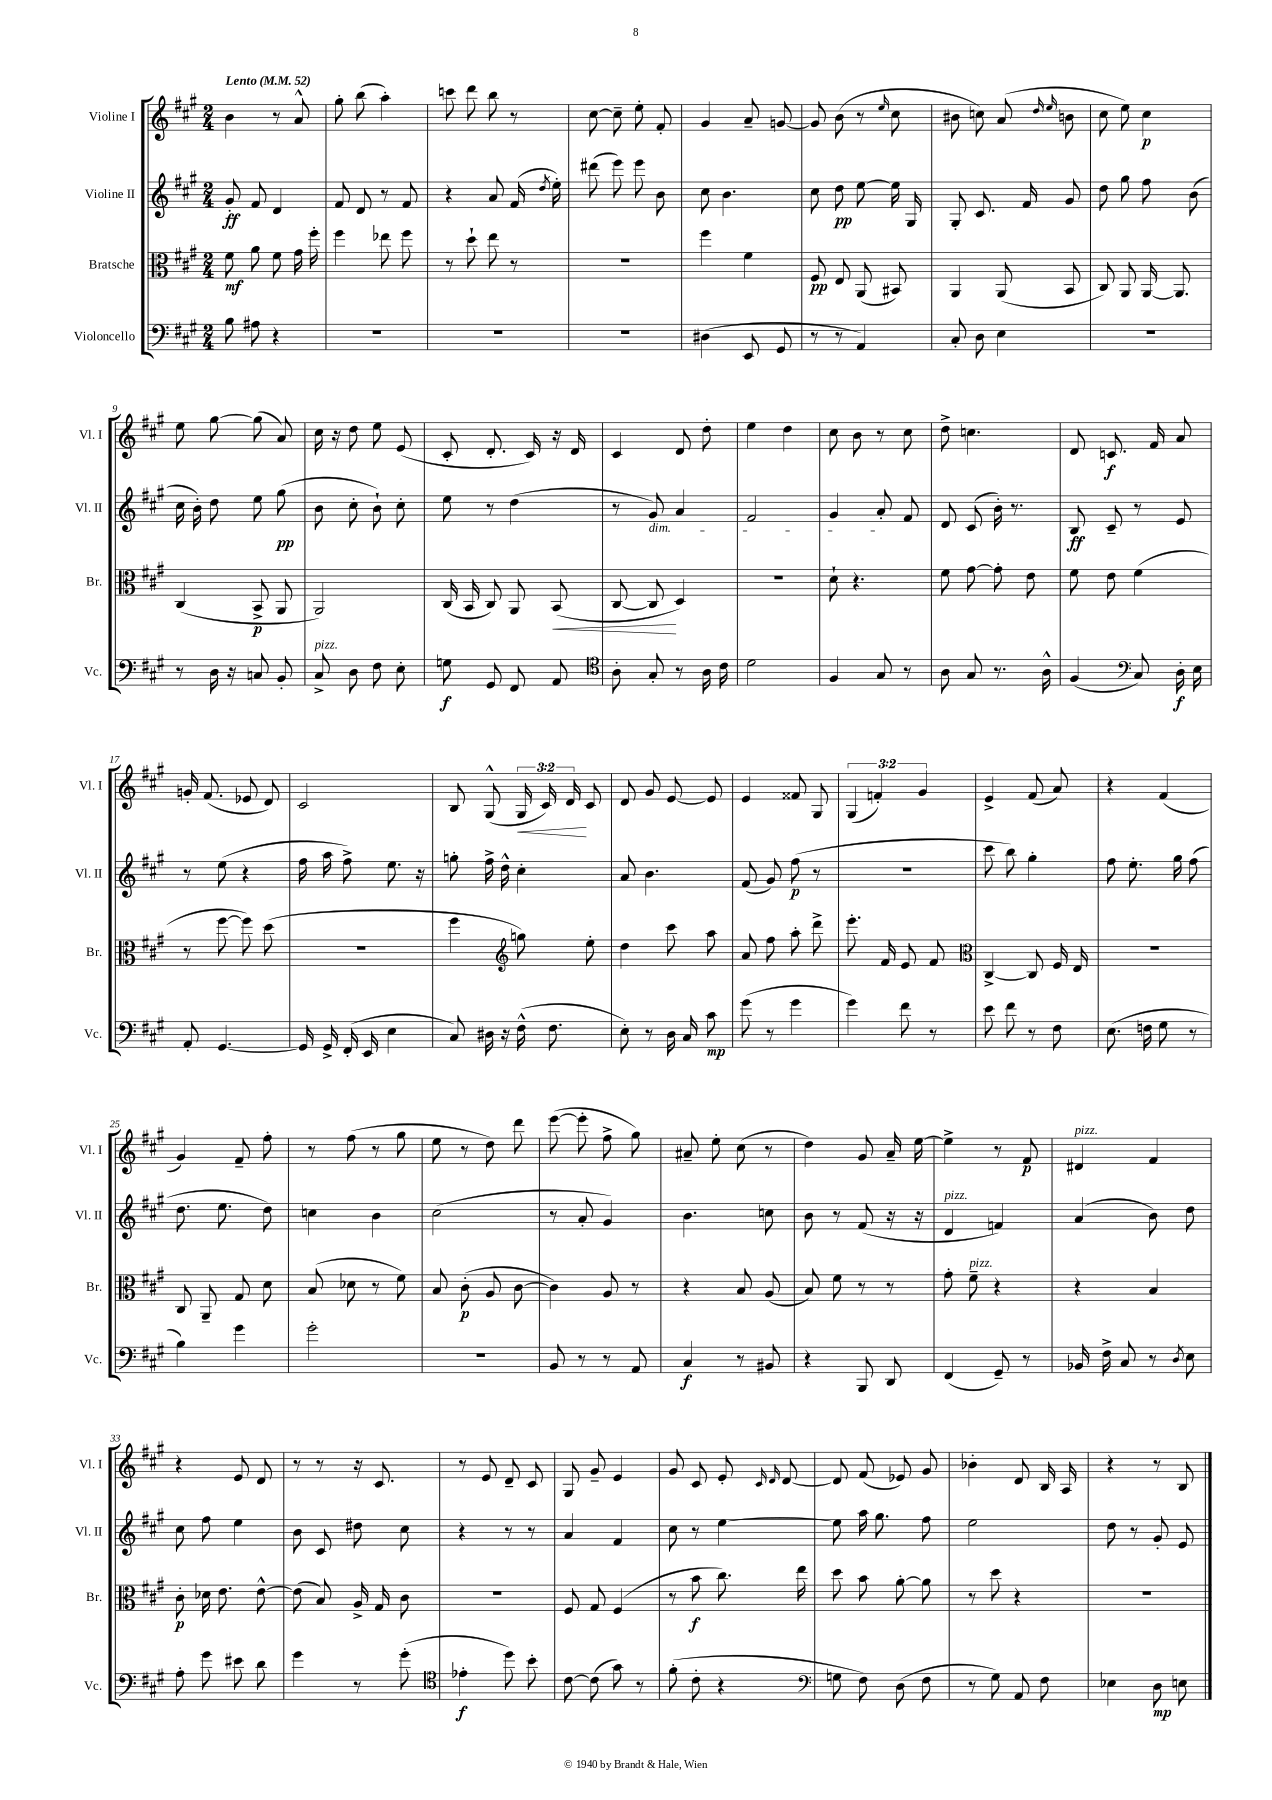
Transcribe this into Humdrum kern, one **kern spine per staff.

**kern	**dynam	**kern	**dynam	**kern	**dynam	**kern	**dynam
*part4	*part4	*part3	*part3	*part2	*part2	*part1	*part1
*staff4	*staff4	*staff3	*staff3	*staff2	*staff2	*staff1	*staff1
*I"Violoncello	*	*I"Bratsche	*	*I"Violine II	*	*I"Violine I	*
*I'Vc.	*	*I'Br.	*	*I'Vl. II	*	*I'Vl. I	*
*clefF4	*	*clefC3	*	*clefG2	*	*clefG2	*
*k[f#c#g#]	*	*k[f#c#g#]	*	*k[f#c#g#]	*	*k[f#c#g#]	*
*M2/4	*	*M2/4	*	*M2/4	*	*M2/4	*
*MM52	*	*MM52	*	*MM52	*	*MM52	*
=1	=1	=1	=1	=1	=1	=1	=1
!	!	!	!	!	!	!LO:TX:a:B:t=Lento	!
8B\	.	8f#\	mf	8g#'/	ff	4b\	.
8A#X\	.	8a\	.	8f#/	.	.	.
4r	.	8f#\	.	4d/	.	8r	.
.	.	16g#\	.	.	.	8a^^/	.
.	.	16ff#'\	.	.	.	.	.
=2	=2	=2	=2	=2	=2	=2	=2
2r	.	4ff#\	.	8f#/	.	8gg#'\	.
.	.	.	.	8d/	.	(8bb\	.
.	.	8ee-X\	.	8r	.	4aa'\)	.
.	.	8ff#\	.	8f#/	.	.	.
=3	=3	=3	=3	=3	=3	=3	=3
2r	.	8r	.	4r	.	8cccn\	.
.	.	8dd`\	.	.	.	8ddd\	.
.	.	8ee\	.	8a/	.	8bb\	.
.	.	8r	.	(16f#/	.	8r	.
.	.	.	.	8qdd/	.	.	.
.	.	.	.	16ee'\)	.	.	.
=4	=4	=4	=4	=4	=4	=4	=4
2r	.	2r	.	(8ddd#X\	.	[8cc#\	.
.	.	.	.	8eee\)	.	8cc#~\]	.
.	.	.	.	8eee\	.	8ee'\	.
.	.	.	.	8b\	.	8f#'/	.
=5	=5	=5	=5	=5	=5	=5	=5
(4D#X\	.	4ff#\	.	8cc#\	.	4g#/	.
.	.	.	.	4.b\	.	.	.
8EE/	.	4f#\	.	.	.	8a~/	.
8GG#/	.	.	.	.	.	[8gn/	.
=6	=6	=6	=6	=6	=6	=6	=6
8r	.	8F#/	pp	8cc#\	.	8g/]	.
8r	.	8E/	.	8dd\	pp	(8b\	.
4AA/)	.	(8AA/	.	[8ee\	.	8r	.
.	.	.	.	.	.	16qqee/	.
.	.	8BB#X/)	.	16ee\]	.	8cc#\	.
.	.	.	.	16G#/	.	.	.
=7	=7	=7	=7	=7	=7	=7	=7
8C#'/	.	4AA/	.	8G#'/	.	8b#X\	.
8D\	.	.	.	8.c#/	.	8ccn\)	.
4E\	.	(8AA/	.	.	.	(8a/	.
.	.	.	.	16f#/	.	.	.
.	.	.	.	.	.	16qqdd/	.
.	.	.	.	.	.	16qqee/	.
.	.	8BB/	.	8g#/	.	8bn\	.
=8	=8	=8	=8	=8	=8	=8	=8
2r	.	8C#/)	.	8dd\	.	8cc#\	.
.	.	8AA/	.	8gg#\	.	8ee\)	.
.	.	[16AA/	.	8ff#\	.	4cc#\	p
.	.	8.AA/]	.	.	.	.	.
.	.	.	.	(8b\	.	.	.
!!LO:LB:g=z
=9	=9	=9	=9	=9	=9	=9	=9
8r	.	(4C#/	.	16cc#\	.	8ee\	.
.	.	.	.	16b'\)	.	.	.
16D\	.	.	.	8dd\	.	[8gg#\	.
16r	.	.	.	.	.	.	.
8Cn/	.	8BB^/	p	8ee\	.	(8gg#\]	.
8BB'/	.	8AA/	.	(8gg#\	pp	8a/)	.
=10	=10	=10	=10	=10	=10	=10	=10
!LO:TX:a:i:t=pizz.	!	!	!	!	!	!	!
8C#^/	.	2AA/)	.	8b\	.	16cc#\	.
.	.	.	.	.	.	16r	.
8D\	.	.	.	8cc#'\	.	8dd\	.
8F#\	.	.	.	8b`\)	.	8ee\	.
8E'\	.	.	.	8cc#'\	.	(8e/	.
=11	=11	=11	=11	=11	=11	=11	=11
8Gn\	f	(16C#/	.	8ee\	.	8c#'/	.
.	.	16BB/	.	.	.	.	.
8GG#/	.	8C#/)	.	8r	.	8.d'/	.
8FF#/	.	8AA/	.	(4dd\	.	.	.
.	.	.	.	.	.	16c#/)	.
!	!	!	!LO:HP:b	!	!	!	!
8AA/	.	(8BB/	<	.	.	16r	.
.	.	.	.	.	.	16d/	.
=12	=12	=12	=12	=12	=12	=12	=12
*clefC4	*	*	*	*	*	*	*
8A'\	.	[8C#/	.	8r	.	4c#/	.
!	!	!	!	!LO:TX:b:i:t=dim.	!	!	!
8G#'/	.	8C#/]	.	8g#/)	.	.	.
8r	.	4D/)	[	4a/	.	8d/	.
16A\	.	.	.	.	.	8dd'\	.
16c#\	.	.	.	.	.	.	.
=13	=13	=13	=13	=13	=13	=13	=13
2d\	.	2r	.	2f#/	.	4ee\	.
.	.	.	.	.	.	4dd\	.
=14	=14	=14	=14	=14	=14	=14	=14
4F#/	.	8d`\	.	4g#/	.	8cc#\	.
.	.	4.r	.	.	.	8b\	.
8G#/	.	.	.	8a'/	.	8r	.
8r	.	.	.	8f#/	.	8cc#\	.
=15	=15	=15	=15	=15	=15	=15	=15
8A\	.	8f#\	.	8d/	.	8dd^\	.
8G#/	.	[8g#\	.	(8c#/	.	4.ccn\	.
8.r	.	8g#'\]	.	16b'\)	.	.	.
.	.	.	.	8.r	.	.	.
.	.	8e\	.	.	.	.	.
16A^^\	.	.	.	.	.	.	.
=16	=16	=16	=16	=16	=16	=16	=16
(4F#/	.	8f#\	.	8B/	ff	8d/	.
.	.	8e\	.	8c#~/	.	8.cn/	f
*clefF4	*	*	*	*	*	*	*
8C#/)	.	(4f#\	.	8r	.	.	.
.	.	.	.	.	.	16f#/	.
16D'\	f	.	.	8e/	.	8a/	.
16E\	.	.	.	.	.	.	.
!!LO:LB:g=z
=17	=17	=17	=17	=17	=17	=17	=17
8AA'/	.	8r	.	8r	.	16gn'/	.
.	.	.	.	.	.	(8.f#/	.
[4.GG#/	.	[8ff#\	.	(8ee\	.	.	.
.	.	8ff#\])	.	4r	.	8e-X/	.
.	.	(8dd\	.	.	.	8d/)	.
=18	=18	=18	=18	=18	=18	=18	=18
16GG#/]	.	2r	.	16ff#\	.	2c#/	.
16GG#^/	.	.	.	16aa\	.	.	.
(16FF#'/	.	.	.	8ff#^\)	.	.	.
16EE/	.	.	.	.	.	.	.
4E\	.	.	.	8.ee\	.	.	.
.	.	.	.	16r	.	.	.
=19	=19	=19	=19	=19	=19	=19	=19
8C#/)	.	4ff#\	.	8ggn'\	.	8B/	.
16D#X\	.	.	.	16ff#^\	.	(8G#^^/	.
16r	.	.	.	16dd^^\	.	.	.
*	*	*clefG2	*	*	*	*	*
!	!	!	!	!	!	!	!LO:HP:b
(16F#^^\	.	8ggn\)	.	4cc#'\	.	24G#/	<
.	.	.	.	.	.	24c#/)	.
8.F#\	.	.	.	.	.	.	.
.	.	.	.	.	.	24d/	.
.	.	8ee'\	.	.	.	8c#/	[
=20	=20	=20	=20	=20	=20	=20	=20
8E'\)	.	4dd\	.	8a/	.	8d/	.
8r	.	.	.	4.b\	.	8g#/	.
16D\	.	8ccc#\	.	.	.	[8e/	.
16C#/	.	.	.	.	.	.	.
8c#\	mp	8aa\	.	.	.	8e/]	.
=21	=21	=21	=21	=21	=21	=21	=21
(8g#\	.	8a/	.	(8f#/	.	4e/	.
8r	.	8ff#\	.	8g#/)	.	.	.
4g#\	.	8aa'\	.	(8ff#\	p	8f##X/	.
.	.	8ddd^\	.	8r	.	8G#/	.
=22	=22	=22	=22	=22	=22	=22	=22
4g#\)	.	8.eee'\	.	2r	.	(6G#/	.
.	.	.	.	.	.	6fn'/)	.
.	.	16f#/	.	.	.	.	.
8f#\	.	8e/	.	.	.	.	.
.	.	.	.	.	.	6g#/	.
8r	.	8f#/	.	.	.	.	.
=23	=23	=23	=23	=23	=23	=23	=23
*	*	*clefC3	*	*	*	*	*
8e\	.	[4C#^/	.	8ccc#\	.	4e^/	.
8f#\	.	.	.	8bb\)	.	.	.
8r	.	8C#/]	.	4gg#'\	.	(8f#/	.
8F#\	.	16F#/	.	.	.	8a/)	.
.	.	16E/	.	.	.	.	.
=24	=24	=24	=24	=24	=24	=24	=24
(8.E\	.	2r	.	8ff#\	.	4r	.
.	.	.	.	8.ee'\	.	.	.
16Fn\	.	.	.	.	.	.	.
8G#\	.	.	.	.	.	(4f#/	.
.	.	.	.	16gg#\	.	.	.
8r	.	.	.	(8ff#\	.	.	.
!!LO:LB:g=z
=25	=25	=25	=25	=25	=25	=25	=25
4B\)	.	8C#/	.	8.dd\	.	4g#/)	.
.	.	8AA~/	.	.	.	.	.
.	.	.	.	8.ee\	.	.	.
4g#\	.	8G#/	.	.	.	8f#~/	.
.	.	8d\	.	8dd\)	.	8ff#'\	.
=26	=26	=26	=26	=26	=26	=26	=26
2g#'\	.	(8B/	.	4ccn\	.	8r	.
.	.	8d-X\	.	.	.	(8ff#\	.
.	.	8r	.	4b\	.	8r	.
.	.	8f#\)	.	.	.	8gg#\	.
=27	=27	=27	=27	=27	=27	=27	=27
2r	.	8B/	.	(2cc#\	.	8ee\	.
.	.	(8c#'\	p	.	.	8r	.
.	.	8A/	.	.	.	8dd\)	.
.	.	[8c#\	.	.	.	8ddd\	.
=28	=28	=28	=28	=28	=28	=28	=28
8BB/	.	4c#\])	.	8r	.	([8eee\	.
8r	.	.	.	8a'/	.	8eee'\]	.
8r	.	8A/	.	4g#/)	.	8ff#^\	.
8AA/	.	8r	.	.	.	8gg#\)	.
=29	=29	=29	=29	=29	=29	=29	=29
4C#/	f	4r	.	4.b\	.	8a#X~/	.
.	.	.	.	.	.	8ee'\	.
8r	.	8B/	.	.	.	(8cc#\	.
8BB#X/	.	(8A/	.	8ccn\	.	8r	.
=30	=30	=30	=30	=30	=30	=30	=30
4r	.	8B/)	.	8b\	.	4dd\)	.
.	.	8f#\	.	8r	.	.	.
8BBB/	.	8r	.	(8f#/	.	8g#/	.
8DD/	.	8r	.	16r	.	16a~/	.
.	.	.	.	16r	.	[16ee\	.
=31	=31	=31	=31	=31	=31	=31	=31
!	!	!	!	!LO:TX:a:i:t=pizz.	!	!	!
(4FF#/	.	8g#'\	.	4d/	.	4ee^\]	.
!	!	!LO:TX:a:i:t=pizz.	!	!	!	!	!
.	.	8f#~\	.	.	.	.	.
8GG#~/)	.	4r	.	4fn/)	.	8r	.
8r	.	.	.	.	.	8f#/	p
=32	=32	=32	=32	=32	=32	=32	=32
!	!	!	!	!	!	!LO:TX:a:i:t=pizz.	!
16BB-X/	.	4r	.	(4a/	.	4d#X/	.
16F#^\	.	.	.	.	.	.	.
8C#/	.	.	.	.	.	.	.
8r	.	4B/	.	8b\)	.	4f#/	.
8qD/	.	.	.	.	.	.	.
8E\	.	.	.	8dd\	.	.	.
!!LO:LB:g=z
=33	=33	=33	=33	=33	=33	=33	=33
8A'\	.	8c#'\	p	8cc#\	.	4r	.
8g#\	.	16d-X\	.	8ff#\	.	.	.
.	.	8.e\	.	.	.	.	.
8e#X\	.	.	.	4ee\	.	8e/	.
8d\	.	[8e^^\	.	.	.	8d/	.
=34	=34	=34	=34	=34	=34	=34	=34
4g#\	.	(8e\]	.	8b\	.	8r	.
.	.	8B/)	.	8c#/	.	8r	.
8r	.	16A^/	.	8dd#X\	.	16r	.
.	.	16G#/	.	.	.	8.c#/	.
(8g#'\	.	8c#\	.	8cc#\	.	.	.
=35	=35	=35	=35	=35	=35	=35	=35
*clefC4	*	*	*	*	*	*	*
4e-X'\	f	2r	.	4r	.	8r	.
.	.	.	.	.	.	8e/	.
8dd\)	.	.	.	8r	.	8d~/	.
8b'\	.	.	.	8r	.	8c#/	.
=36	=36	=36	=36	=36	=36	=36	=36
[8c#\	.	8F#/	.	4a/	.	8G#/	.
(8c#\]	.	8G#/	.	.	.	8g#~/	.
8g#\)	.	(4F#/	.	4f#/	.	4e/	.
8r	.	.	.	.	.	.	.
=37	=37	=37	=37	=37	=37	=37	=37
(8f#'\	.	8r	.	8cc#\	.	8g#/	.
8c#'\	.	8b\	f	8r	.	8c#/	.
4r	.	8.cc#\)	.	[4ee\	.	8e'/	.
.	.	.	.	.	.	16qqc#/	.
.	.	.	.	.	.	16qqd/	.
.	.	.	.	.	.	[8d/	.
.	.	16ee\	.	.	.	.	.
=38	=38	=38	=38	=38	=38	=38	=38
*clefF4	*	*	*	*	*	*	*
8Gn\	.	8dd\	.	8ee\]	.	8d/]	.
8F#\)	.	8b\	.	16aa\	.	(8f#/	.
.	.	.	.	8.gg#\	.	.	.
(8D\	.	[8a'\	.	.	.	8e-X/)	.
8F#\	.	8a\]	.	8ff#\	.	8g#/	.
=39	=39	=39	=39	=39	=39	=39	=39
8r	.	8r	.	2ee\	.	4b-X'\	.
8G#\)	.	8dd\	.	.	.	.	.
8AA/	.	4r	.	.	.	8d/	.
8F#\	.	.	.	.	.	16B/	.
.	.	.	.	.	.	16A/	.
=40	=40	=40	=40	=40	=40	=40	=40
4E-X\	.	2r	.	8dd\	.	4r	.
.	.	.	.	8r	.	.	.
8D\	mp	.	.	8g#'/	.	8r	.
8En\	.	.	.	8e/	.	8B/	.
==	==	==	==	==	==	==	==
*-	*-	*-	*-	*-	*-	*-	*-
